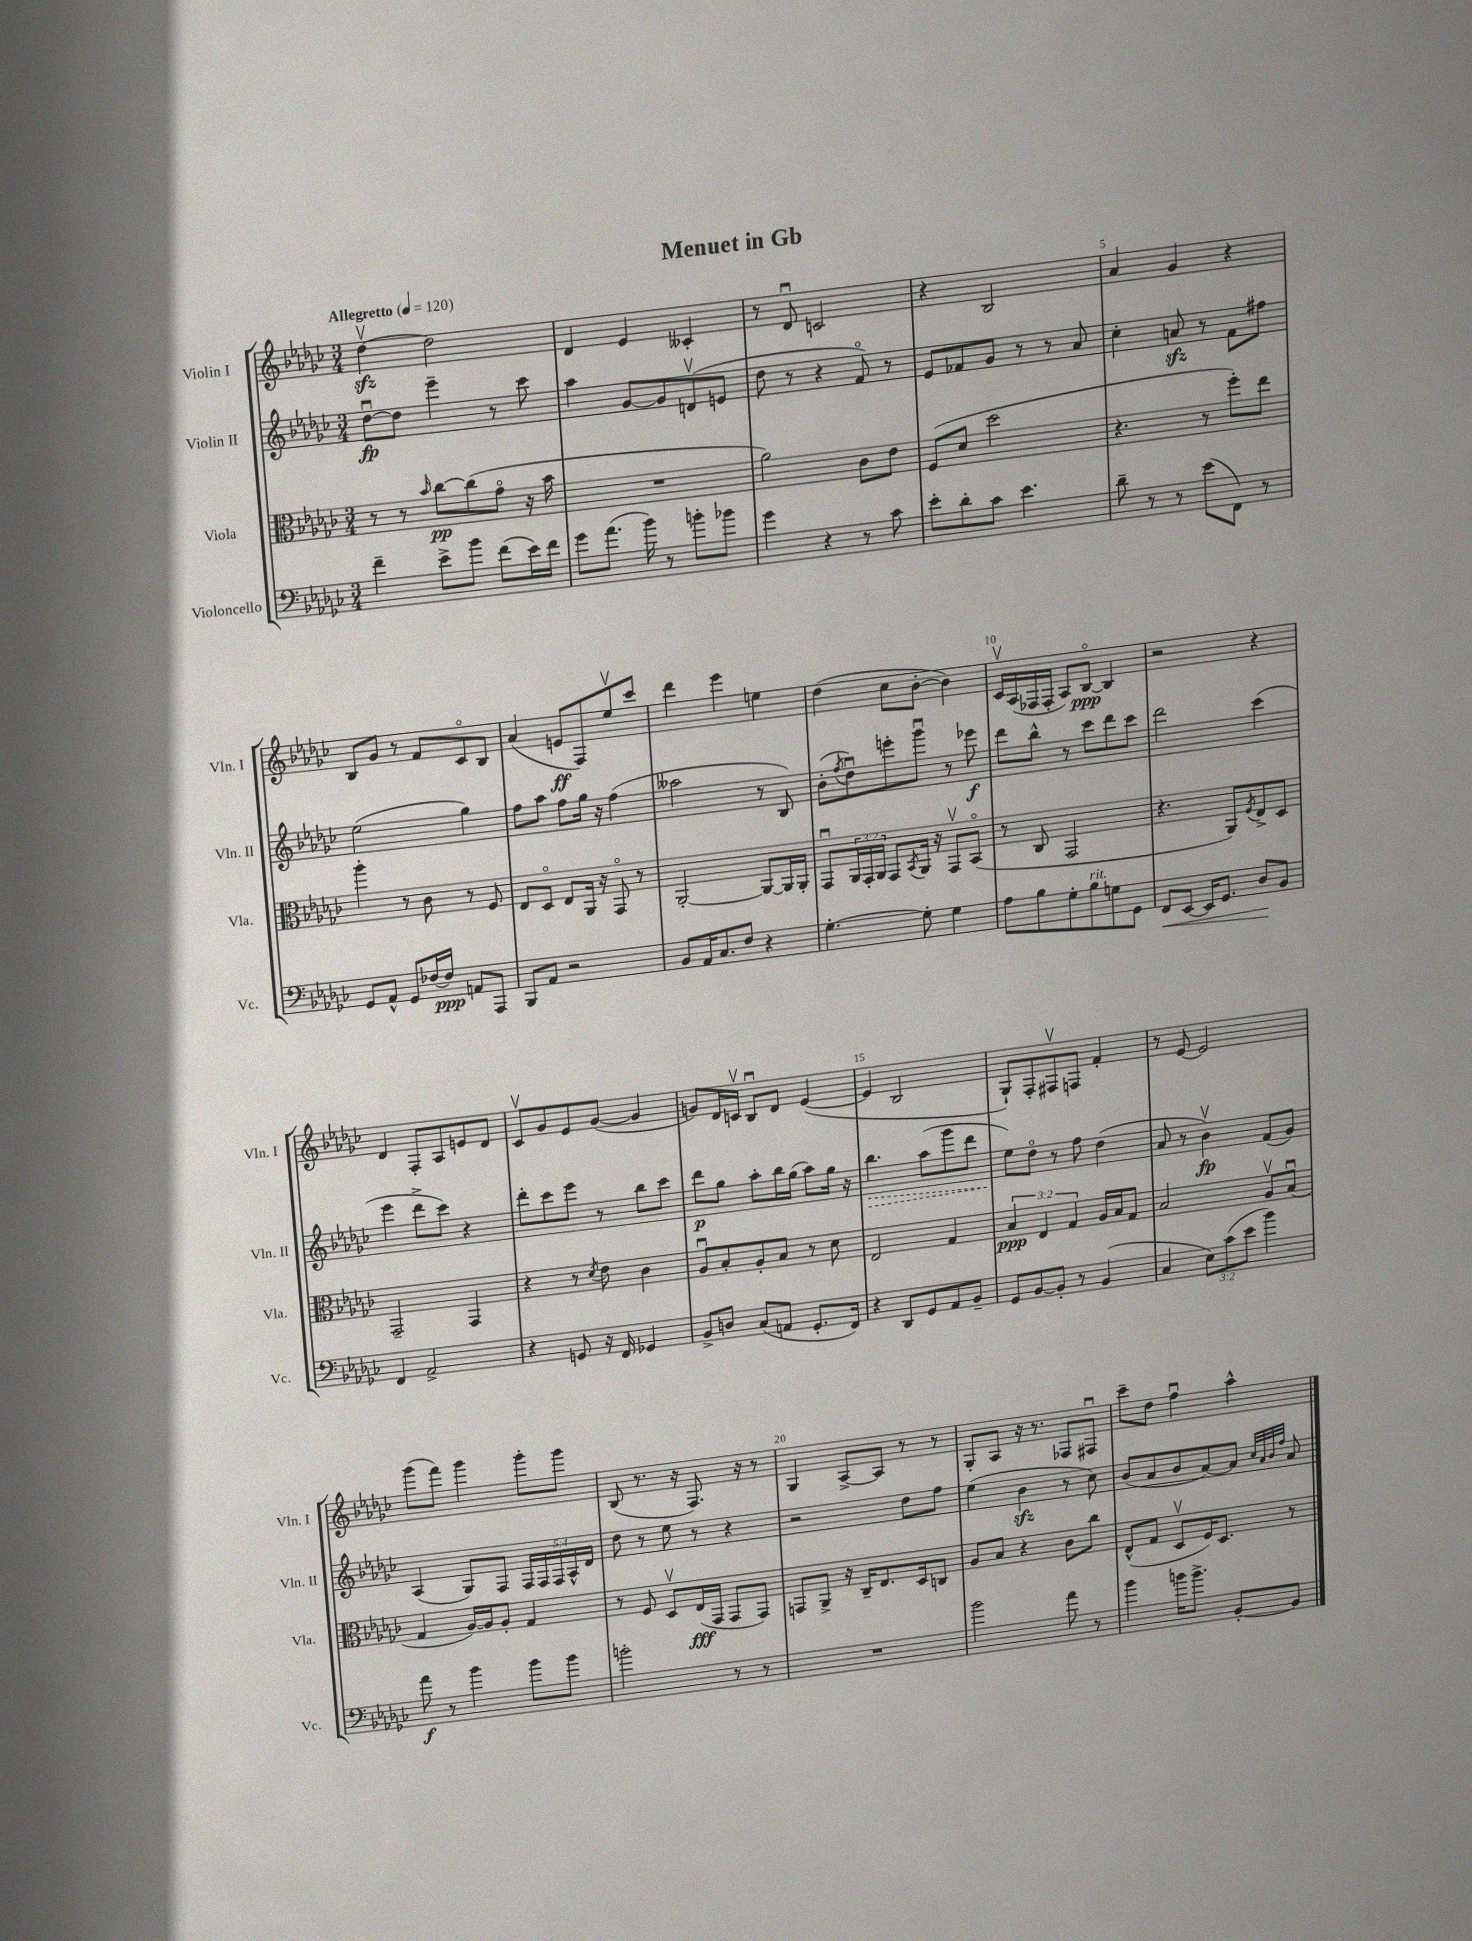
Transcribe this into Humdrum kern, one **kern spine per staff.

**kern	**kern	**kern	**kern
*staff4	*staff3	*staff2	*staff1
*clefF4	*clefC3	*clefG2	*clefG2
*k[b-e-a-d-g-c-]	*k[b-e-a-d-g-c-]	*k[b-e-a-d-g-c-]	*k[b-e-a-d-g-c-]
*M3/4	*M3/4	*M3/4	*M3/4
*MM120	*MM120	*MM120	*MM120
4f~	8r	[8dd-u	[4dd-v
.	8r	8dd-]	.
.	16qqb-	.	.
8e-^	[8cc-	4eee-~	2dd-]
8b-	(8cc-]	.	.
(8f	8g-o	8r	.
16e-)	16r	8ccc-	.
16f	16b-	.	.
=	=	=	=
8g-	2.r	4aa-	4d-
(8.a-	.	.	.
.	.	[8g-	4e-
16b-)	.	.	.
8r	.	8g-]	.
8b'	.	(8dv	4c--'
8b-	.	8e	.
=	=	=	=
4g-	2a-)	8dd-	8r
.	.	8r	8d-u
4r	.	4r	2c
8r	8c-	8fo)	.
8c-	8e-	8r	.
=	=	=	=
8e-'	(8F	8e-	4r
8d-'	8d-	8f-	.
8c-	2dd-	8g-	2B-
4.e-	.	8r	.
.	.	8r	.
.	.	8a-	.
=	=	=	=
8d-~	4.r	4cc-'	4a-
8r	.	.	.
8r	.	8a	4g-
(8e-	8r	8r	.
8FF)	8ff')	8f	4r
8r	8ee-	8ff#	.
=	=	=	=
8GG-	4aa-'	(2ee-	8B-
8AA-^^	.	.	8g-
8GG-	8r	.	8r
[16F-	8c-	.	8f
16F-]	.	.	.
8AA	8r	4gg-)	8c-o
8AAA-	8F	.	8B-
=	=	=	=
8BBB-	8E-	8ff	(4a-
8AA-	8D-o	8aa-	.
2r	8E-	8ff	8e
.	16AA-	16gg-	8F)
.	16r	16r	.
.	8GG-o	(4ff	8ee-v
.	8r	.	8ccc-
=	=	=	=
8BB-	[2AA-'	2aa--	4ddd-
16AA-	.	.	.
8.C-	.	.	.
.	.	.	4eee-
8F	.	.	.
4r	8AA-_	8r	4ee
.	16AA-]	8B-)	.
.	16AA-'	.	.
=	=	=	=
[4.G-'	8GG-u	(8b-'	(4dd-
.	.	8qff	.
.	24AA-	8dd-u)	.
.	24GG-'	.	.
.	24AA-	.	.
.	8GG-	8eee'	8cc-
.	8qBB-	.	.
8G-']	16AA-	8ggg-u	[8b-'
.	16r	.	.
4G-	8GG-v	8r	4b-])
.	(8BB-o	8eee-	.
=	=	=	=
8A-	8r	8ddd-	16c-v
.	.	.	(16A-
8B-	8C-	8bb-^^	16F-
.	.	.	16F-'
8G-'	2GG-	8r	8A-)
8B-	.	8ccc-	[8B-o
8G	.	8ddd-	4B-]
8GG-	.	8ccc-	.
=	=	=	=
8FF	4.r	2ddd-	2r
[8EE-	.	.	.
16EE-]	.	.	.
8.GG-	.	.	.
.	8AA-)	.	.
.	8qF	.	.
8D-	8E-^	(4ccc-	4r
8BB-	8D-	.	.
=	=	=	=
4FF	2GG-~	4eee-	4d-
2AA-^	.	8ddd-^	8F'
.	.	8ccc-)	8A-
.	4GG-	4r	8e
.	.	.	8d-
=	=	=	=
4r	4r	8ddd-'	8c-v
.	.	8ccc-	8g-
8GG	8r	8eee-	8e-
.	8qd-	.	.
16r	8e-	8r	([8g-
16FF	.	.	.
4GG-	4c-	8bb-	4g-]
.	.	8ccc-	.
=	=	=	=
8BB-^	8A-u	8ddd-	8g)
8D	8B-'	8gg-	16d-
.	.	.	16cv
(8C-	8A-'	8aa-'	8B-u
8AA	8B-	16bb-	8d-
.	.	(16gg-	.
8.GG-'	8r	8aa-)	([4e-
.	8d-	16gg-	.
16FF)	.	16r	.
=	=	=	=
4r	2E-	4.bb-	4e-]
8DD-	.	.	2B-
8GG-	.	(8aa-	.
8AA-	4G-	8ggg-	.
8BB-~	.	8ddd-	.
=	=	=	=
8GG-	6B-	8ee-)	8G-`)
[8BB-	.	8dd-o	8F'
.	6E-	.	.
8BB-']	.	8r	8F#v
.	6G-	.	.
8r	.	8ff	8F
(4BB-	16A-	(4dd-	4f'
.	16B-	.	.
.	8G-	.	.
=	=	=	=
4C-	2B-	8a-	8r
.	.	8r	[8e-
12E-)	.	4b-v)	2e-]
(12c-	.	.	.
12e-	.	.	.
4b-)	8A-v	(8f	.
.	(8B-u	8g-)	.
=	=	=	=
8a-	4G-	(4A-	(8ggg-
8r	.	.	8fff)
4b-	[16A-)	8G-)	4ggg-
.	16A-]	.	.
.	8A-'	8F	.
8b-	4G-	20F	8ggg-'
.	.	20F	.
.	.	20F	.
8b-	.	.	8ggg-
.	.	20A-^^	.
.	.	20d-	.
=	=	=	=
2b'	8r	8dd-	(8B-
.	8F	8r	8.r
.	8D-v	8ee-	.
.	.	.	16r
.	(16E-	8r	8.F)
.	16GG-	.	.
8r	8GG-	4r	.
.	.	.	16r
8r	8GG-)	.	8r
=	=	=	=
2.r	8GG	2r	4G-
.	8AA-^	.	.
.	16r	.	[8A-^
.	16C-~	.	.
.	8.E-	.	8A-]
.	.	8dd-	8r
.	16D-	.	.
.	8C	8ff	8r
=	=	=	=
2b-	8A-	(4ee-	8G-'
.	8B-	.	8A-
.	4r	4b-	16r
.	.	.	8.r
8a-	8c-	8r	8F-
8r	8cc-	8cc-)	8F#u
=	=	=	=
4b-	(8E-^^	(8b-	8ccc-~
.	8G-	8a-	8dd-
16b	8D-v	8b-	4ffu
8.b^	.	.	.
.	16F)	[8a-)	.
.	8.D-	.	.
[8BB-'	.	8a-]	4aa-^^
.	.	32qqcc-	.
.	.	32qqa-	.
.	.	32qqb-	.
.	.	32qqff	.
8BB-]	8r	8a-	.
==	==	==	==
*-	*-	*-	*-
